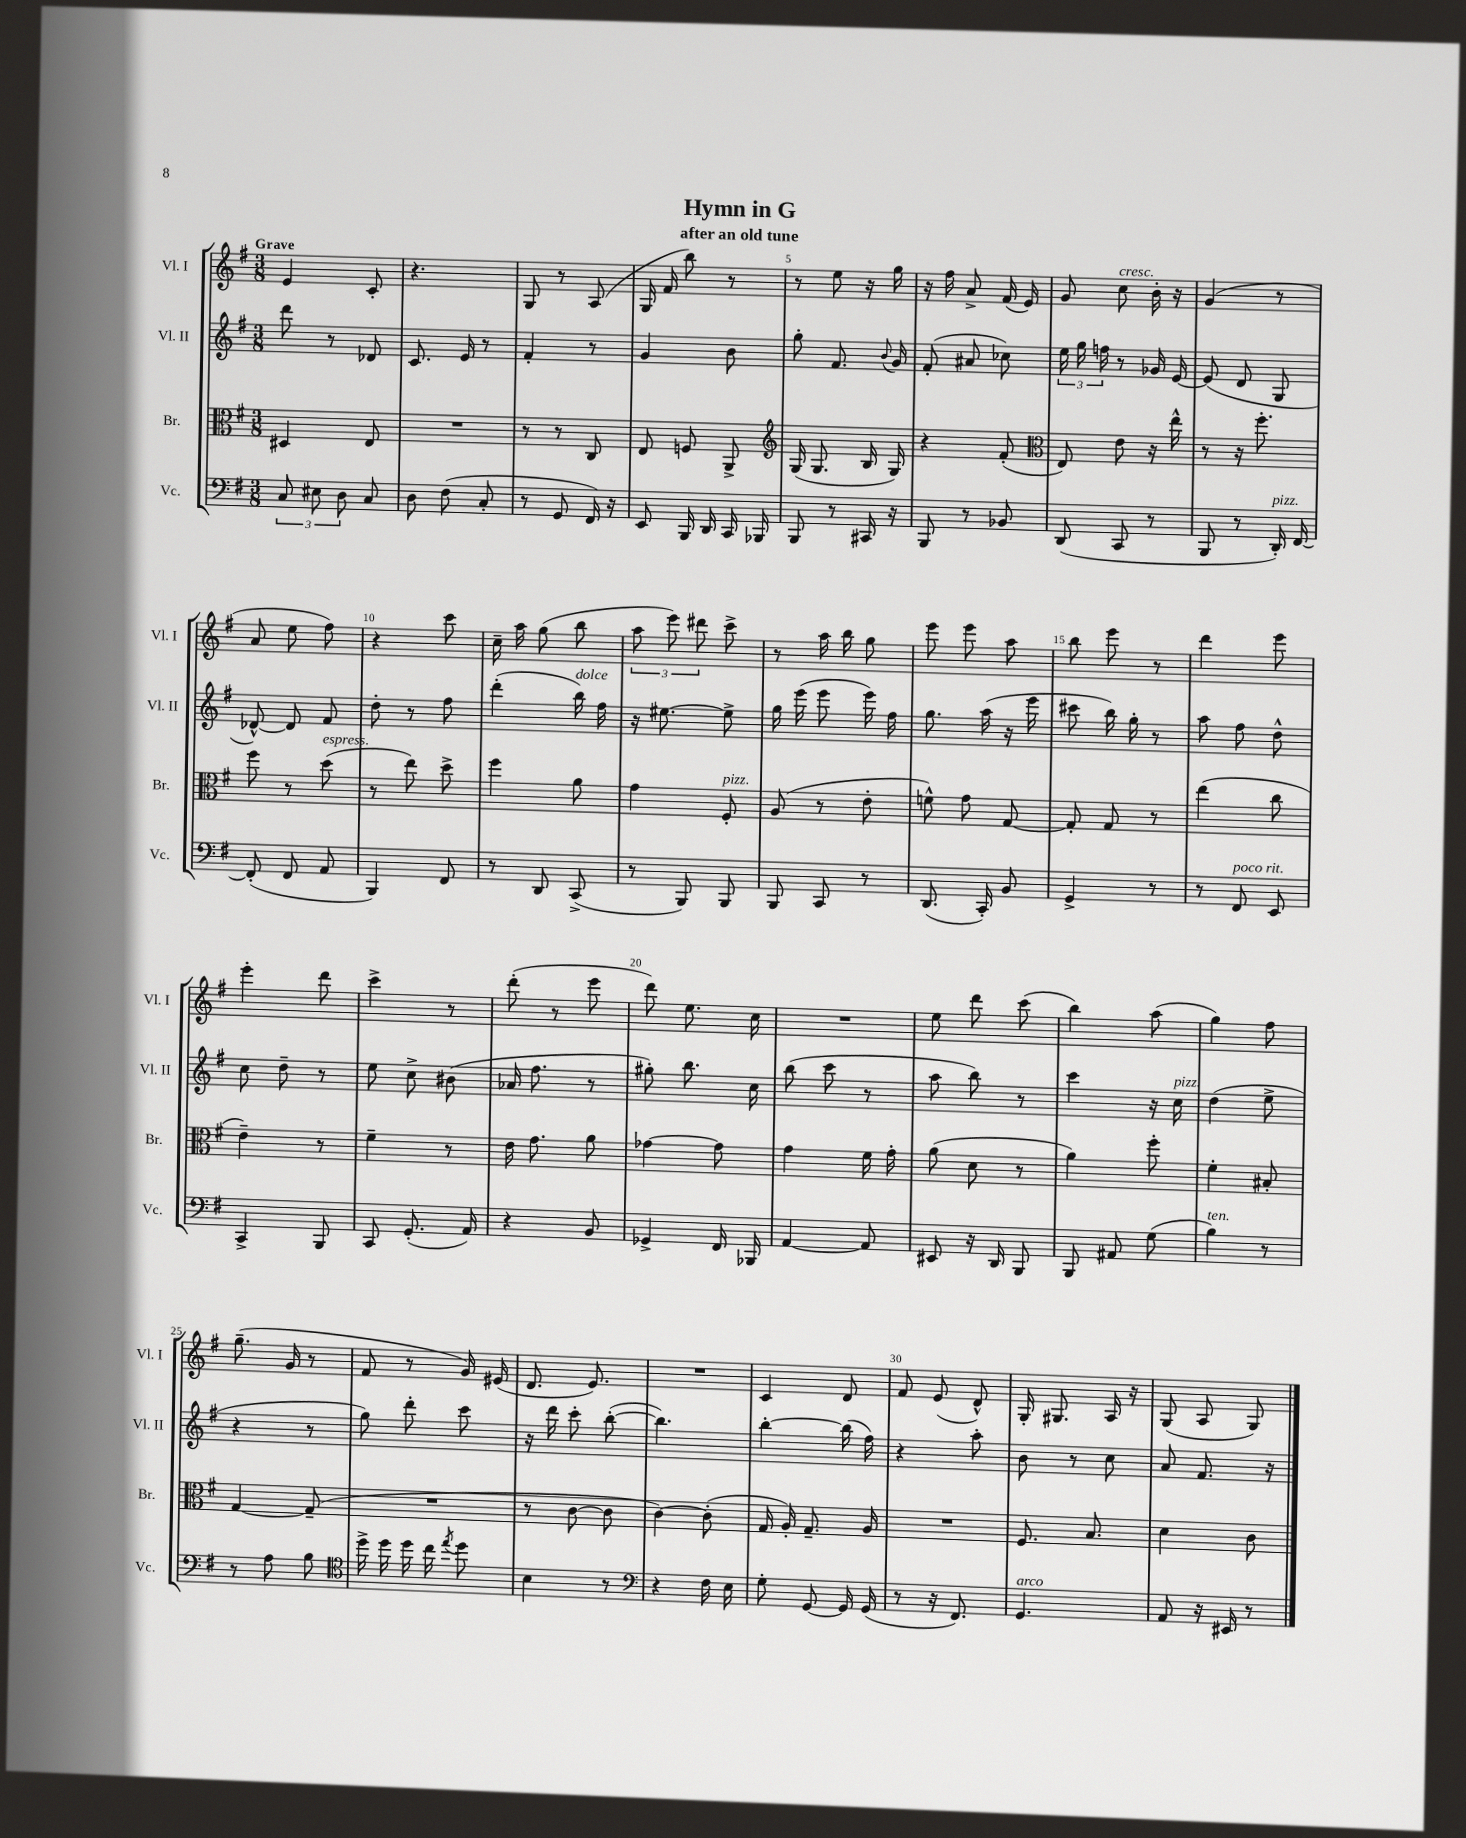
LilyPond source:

\header { title = "Hymn in G" subtitle = "after an old tune" }
<<
\new StaffGroup <<
\new Staff = "s0" \with { instrumentName = "Vl. I" shortInstrumentName = "Vl. I" } {
    \clef treble \key g \major \numericTimeSignature \time 3/8 \tempo "Grave"
    \autoBeamOff e'4 c'8-. |
    r4. |
    g8 r8 a8( |
    g16 fis'16 b''8) r8 |
    r8 e''8 r16 g''16 |
    r16 fis''16 a'8-> fis'16( e'16) |
    g'8 c''8^\markup { \italic "cresc." } b'16-. r16 |
    g'4( r8 |
    a'8 e''8 fis''8) |
    r4 c'''8 |
    c''16-- a''16 g''8( b''8 |
    \tuplet 3/2 { a''8 e'''8) dis'''8 } c'''8-> |
    r8 a''16 b''16 g''8 |
    e'''8 e'''8 a''8 |
    b''8 e'''8 r8 |
    d'''4 e'''8 |
    e'''4-. d'''8 |
    c'''4-> r8 |
    d'''8-.( r8 e'''8 |
    d'''8) e''8. c''16 |
    R4. |
    e''8 d'''8 c'''8( |
    b''4) a''8( |
    g''4) fis''8 |
    g''8.--( g'16 r8 |
    fis'8 r8 g'16) eis'16( |
    d'8. e'8.) |
    R4. |
    c'4 d'8 |
    fis'8 e'8( d'8-^) |
    g16-. gis8. a16 r16 |
    g8( a8 g8) \bar "|." |
}
\new Staff = "s1" \with { instrumentName = "Vl. II" shortInstrumentName = "Vl. II" } {
    \clef treble \key g \major \numericTimeSignature \time 3/8
    \autoBeamOff d'''8 r8 des'8 |
    c'8. e'16 r8 |
    fis'4-. r8 |
    g'4 b'8 |
    g''8-. fis'8. \appoggiatura { b'8 } g'16 |
    fis'8-.( ais'8 ces''8) |
    \tuplet 3/2 { e''16 g''16 f''16 } r8 ges'16 e'16~ |
    e'8( d'8 g8 |
    des'8~-^) des'8 fis'8 |
    d''8-. r8 fis''8 |
    d'''4-.( b''16^\markup { \italic "dolce" }) fis''16 |
    r16 eis''8.~ eis''8-> |
    g''16 e'''16( e'''8 e'''16) fis''16 |
    g''8. a''16( r16 e'''16 |
    cis'''8 b''16) g''16-. r8 |
    a''8 fis''8 d''8-^ |
    c''8 d''8-- r8 |
    e''8 c''8-> bis'8( |
    aes'16 fis''8. r8 |
    gis''8-.) b''8. c''16 |
    b''8( c'''8 r8 |
    a''8 b''8) r8 |
    c'''4 r16 c''16^\markup { \italic "pizz." } |
    d''4( e''8-> |
    r4 r8 |
    g''8) d'''8-. c'''8 |
    r16 d'''16 c'''8-. b''8~-.( |
    b''4.) |
    b''4~-. b''16( fis''16) |
    r4 a''8-. |
    b'8 r8 c''8 |
    a'8 fis'8. r16 \bar "|." |
}
\new Staff = "s2" \with { instrumentName = "Br." shortInstrumentName = "Br." } {
    \clef alto \key g \major \numericTimeSignature \time 3/8
    \autoBeamOff dis4 e8 |
    R4. |
    r8 r8 c8 |
    e8 f8 a,8-> |
    \clef treble g16( g8. b16 g16) |
    r4 fis'8-.( |
    \clef alto e8) e'8 r16 e''16-^ |
    r8 r16 fis''8.-. |
    fis''8 r8 d''8^\markup { \italic "espress." }( |
    r8 e''8) d''8-> |
    fis''4 a'8 |
    g'4 fis8-.^\markup { \italic "pizz." } |
    a8( r8 e'8-. |
    f'8-^) g'8 g8~ |
    g8-. g8 r8 |
    e''4( c''8 |
    e'4--) r8 |
    fis'4-- r8 |
    e'16 g'8. a'8 |
    ges'4~ ges'8 |
    g'4 fis'16 g'16-. |
    a'8( d'8 r8 |
    a'4) fis''8-. |
    fis'4-. bis8-. |
    g4~ g8--( |
    R4. |
    r8 c'8~ c'8 |
    c'4~) c'8-.( |
    g16 a16-.) g8.-- a16 |
    R4. |
    fis8. b8. |
    d'4 c'8 \bar "|." |
}
\new Staff = "s3" \with { instrumentName = "Vc." shortInstrumentName = "Vc." } {
    \clef bass \key g \major \numericTimeSignature \time 3/8
    \autoBeamOff \tuplet 3/2 { c8 eis8 d8 } c8 |
    d8 fis8( c8-. |
    r8 g,8 fis,16) r16 |
    e,8 b,,16 d,16 c,16 bes,,16 |
    b,,8 r8 cis,16 r16 |
    b,,8 r8 bes,8 |
    d,8( c,8 r8 |
    b,,8 r8 d,16-.^\markup { \italic "pizz." }) fis,16~ |
    fis,8-.( fis,8 a,8 |
    b,,4) fis,8 |
    r8 d,8 c,8->( |
    r8 b,,8) b,,8 |
    b,,8 c,8 r8 |
    d,8.( c,16-.) b,8 |
    g,4-> r8 |
    r8 fis,8^\markup { \italic "poco rit." } e,8 |
    c,4-> b,,8 |
    c,8 g,8.-.( a,16) |
    r4 b,8 |
    ges,4-> fis,16 bes,,16 |
    a,4~ a,8 |
    eis,8 r16 d,16 b,,8 |
    b,,8 ais,8 g8( |
    b4^\markup { \italic "ten." }) r8 |
    r8 a8 b8 |
    \clef tenor d''16-> d''16 d''16 c''16 \acciaccatura { e''8 } d''8 |
    b4 r8 |
    \clef bass r4 fis16 e16 |
    g8-. g,8~ g,16 g,16( |
    r8 r16 fis,8.) |
    g,4.^\markup { \italic "arco" } |
    a,8 r16 eis,16 r8 \bar "|." |
}
>>
>>
\layout { \context { \Score \override BarNumber.break-visibility = ##(#f #t #t) barNumberVisibility = #(every-nth-bar-number-visible 5) } }
